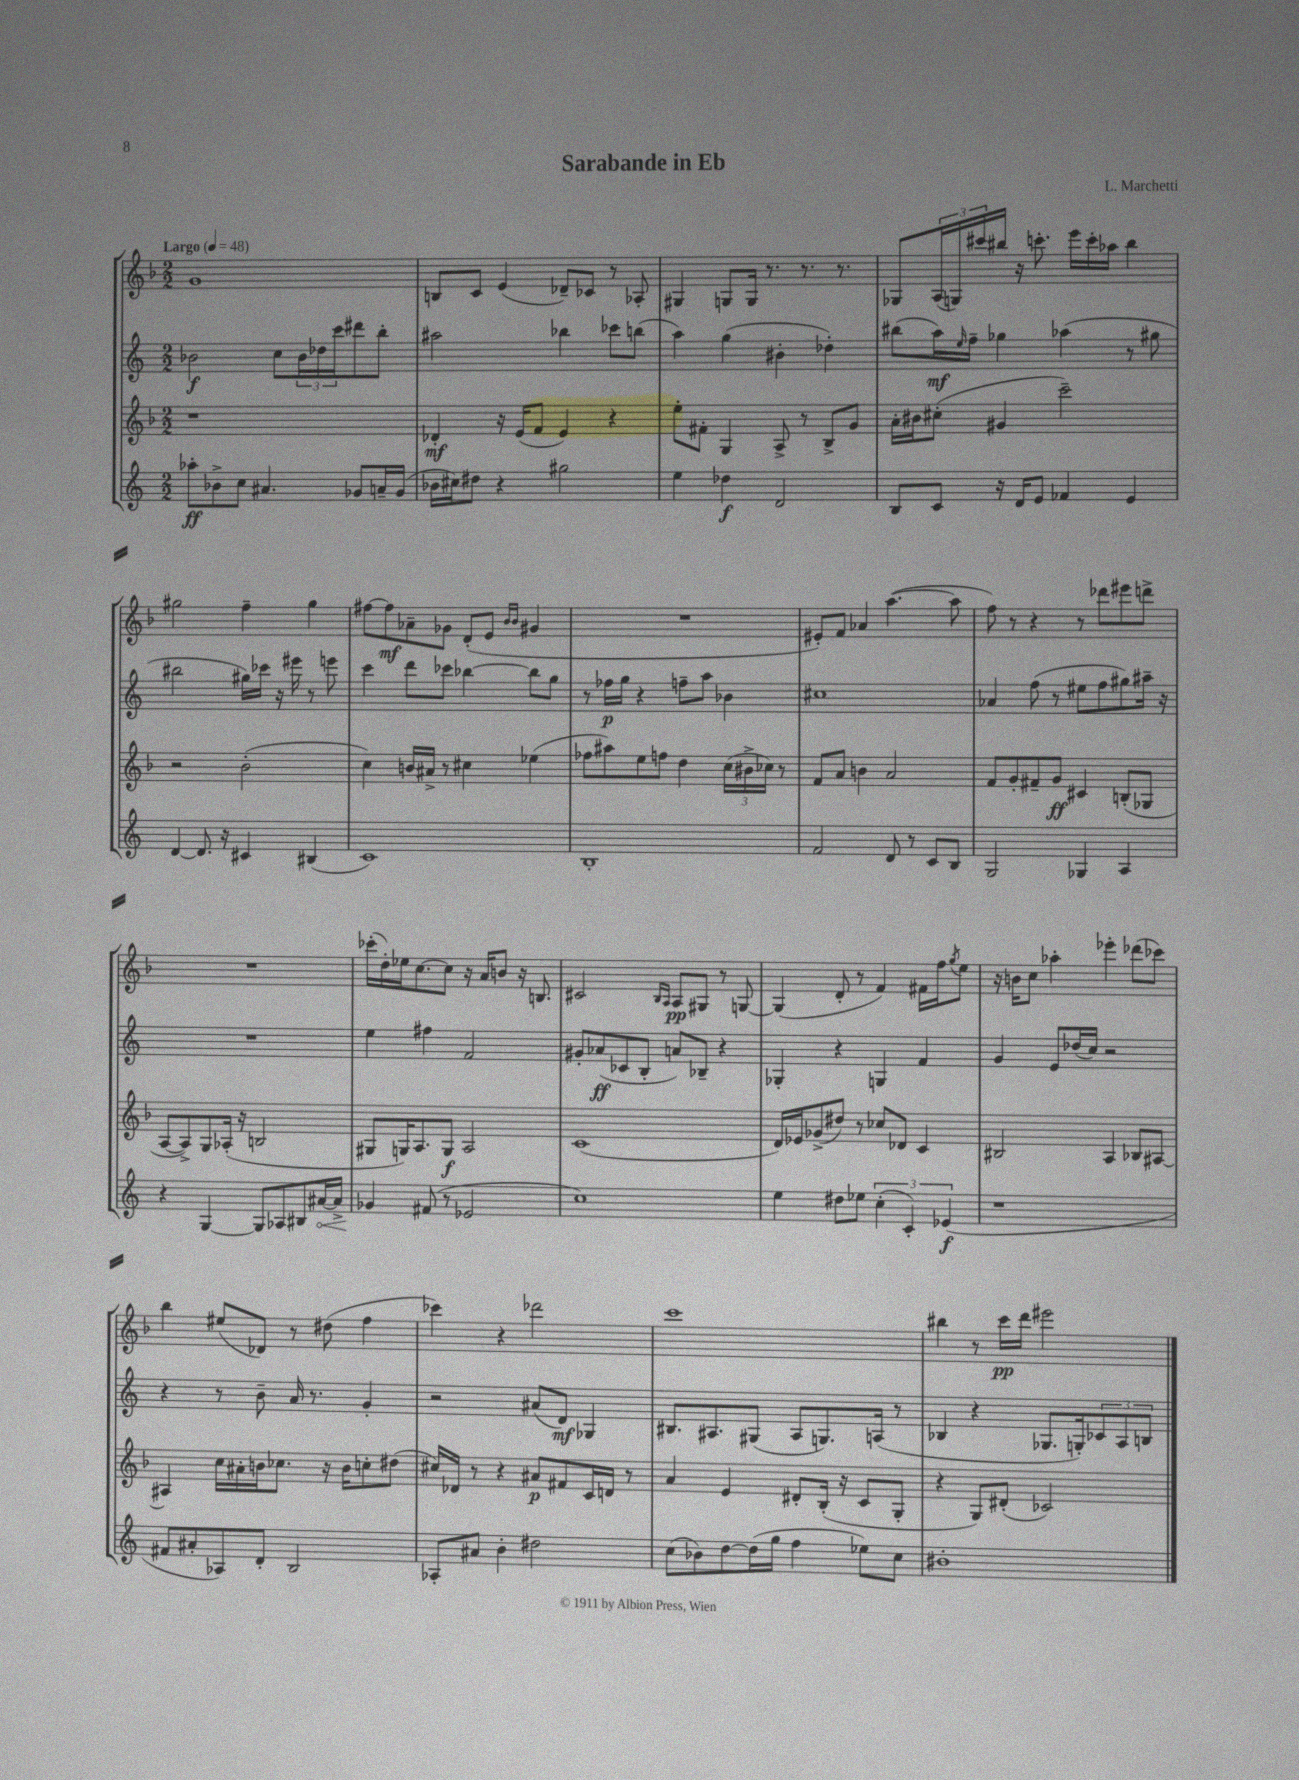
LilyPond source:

\header { title = "Sarabande in Eb" composer = "L. Marchetti" }
<<
\new StaffGroup <<
\new Staff = "s0" {
    \clef treble \key f \major \numericTimeSignature \time 2/2 \tempo "Largo" 4 = 48
    g'1 |
    b8 c'8 e'4( des'8--) ces'8 r8 aes8-. |
    gis4 g8 g16 r8. r8. r8. |
    ges8 \tuplet 3/2 { a16( g16) cis'''16 } bis''16 r16 c'''8.-. e'''16 c'''16-. aes''16 bis''4 |
    gis''2 f''4-- gis''4 |
    fis''8~ fis''8\mf aes'8-- ges'8 d'8-.( e'8 \grace { bes'16 bes'16 } gis'4 |
    R1 |
    eis'8-.) f'8 aes'4 a''4.~( a''8 |
    f''8) r8 r4 r8 des'''8 eis'''8 d'''8-> |
    R1 |
    ces'''16-.( d''16-.) ees''16 c''8.~ c''8 r16 a'16 b'8 r16 b8. |
    cis'2 \grace { bes16 a16 } a8\pp gis8 r8 g8~ |
    g4( d'8-. r8 f'4) fis'16 f''16 \acciaccatura { g''8 } e''8 |
    r16 b'16 c''8 aes''4-. ees'''4-. des'''8( ces'''8) |
    bes''4 eis''8( des'8) r8 dis''8( f''4 |
    ces'''4) r4 des'''2 |
    c'''1 |
    bis''4 r8 c'''16\pp d'''16 eis'''2 \bar "|." |
}
\new Staff = "s1" {
    \clef treble \key c \major \numericTimeSignature \time 2/2
    bes'2\f c''8 \tuplet 3/2 { bes'16 des''16 c'''16 } dis'''8 b''8-. |
    ais''2 bes''4 ces'''8 b''8( |
    a''4) g''4( bis'4-. des''4-.) |
    bis''8( a''16\mf) \grace { e''16 } f''16-- ges''4 aes''4( r8 gis''8 |
    bis''2 gis''16) ces'''16 r16 eis'''16 r8 e'''8 |
    c'''4 d'''8 ces'''8 bes''4~ bes''8 g''8 |
    r8 fes''16\p g''16 r4 f''8-- a''8 bes'4 |
    cis''1 |
    aes'4 f''8( r8 eis''8 f''8 gis''8) ais''16-- r16 |
    R1 |
    e''4 fis''4 f'2 |
    gis'8-. aes'8\ff( ces'8 b8-. a'8) bes8-- r4 |
    ges4-. r4 g4 f'4 |
    g'4 e'8 des''16( c''16) r2 |
    r4 r8 b'8-- a'16 r8. g'4-. |
    r2 ais'8( d'8\mf) ges4 |
    bis8. ais8. gis8( ais8 g8.) a16( r8 |
    bes4 r4 ges8. g16-.) \tuplet 3/2 { ces'8 a8 b8 } \bar "|." |
}
\new Staff = "s2" {
    \clef treble \key f \major \numericTimeSignature \time 2/2
    r1 |
    des'4-.\mf r16 e'16( f'8 e'4) r4 |
    e''8-. fis'8-. g4 a8-> r8 bes8-> g'8 |
    a'16-. bis'16 cis''8-.( gis'4 c'''2--) |
    r2 bes'2-.( |
    c''4) b'16 ais'16-> r8 cis''4 ees''4( |
    fes''8 ais''8) e''8 f''8 d''4 \tuplet 3/2 { c''16( bis'16-> ces''16) } r8 |
    f'8 a'8 b'4 a'2 |
    f'8 g'8-. fis'8-- g'8\ff cis'4 b8-.( ges8 |
    a8~ a8->) g8 aes16-.( r16 b2 |
    gis8 g16) a8. g8\f a2 |
    c'1( |
    d'16) ees'16 ges'8->( dis''8) r8 ces''8 des'8 c'4 |
    bis2 a4 bes8 ais8~ |
    ais4 c''16 ais'16-. b'16 ces''8. r16 b'16 c''8-. dis''8( |
    cis''16) des'16 r8 r4 ais'8\p fis'8 c'16 d'16 r8 |
    a'4 e'4 dis'8-. bes16-.( r16 c'8 g8-. |
    r4 g8) dis'8-.( ces'2) \bar "|." |
}
\new Staff = "s3" {
    \clef treble \key c \major \numericTimeSignature \time 2/2
    aes''8-.\ff bes'8-> c''8 ais'4. ges'8 a'16-- ges'16( |
    bes'16 cis''16) dis''8 r4 gis''2 |
    e''4 des''4\f d'2 |
    b8 c'8 r16 d'16 e'8 fes'4 e'4 |
    d'4~ d'8. r16 cis'4 bis4( |
    c'1) |
    b1-. |
    f'2 d'8 r8 c'8 b8 |
    g2 ges4 a4 |
    r4 g4~ g8 aes8 bis8 \once \override Hairpin.circled-tip = ##t ais'16~\< ais'16-> |
    ges'4\! fis'8( r8 ees'2 |
    c''1) |
    e''4 dis''8 ees''8 \tuplet 3/2 { c''4-.( c'4-.) ees'4\f( } |
    r1 |
    fis'8 ais'8-. aes8) d'8-. b2 |
    aes8-. ais'8 b'4-. dis''2 |
    c''8( bes'8) d''8~ d''16( g''16 f''4 ees''8) c''8 |
    bis'1-. \bar "|." |
}
>>
>>
\layout { \context { \Score \remove "Bar_number_engraver" } }
